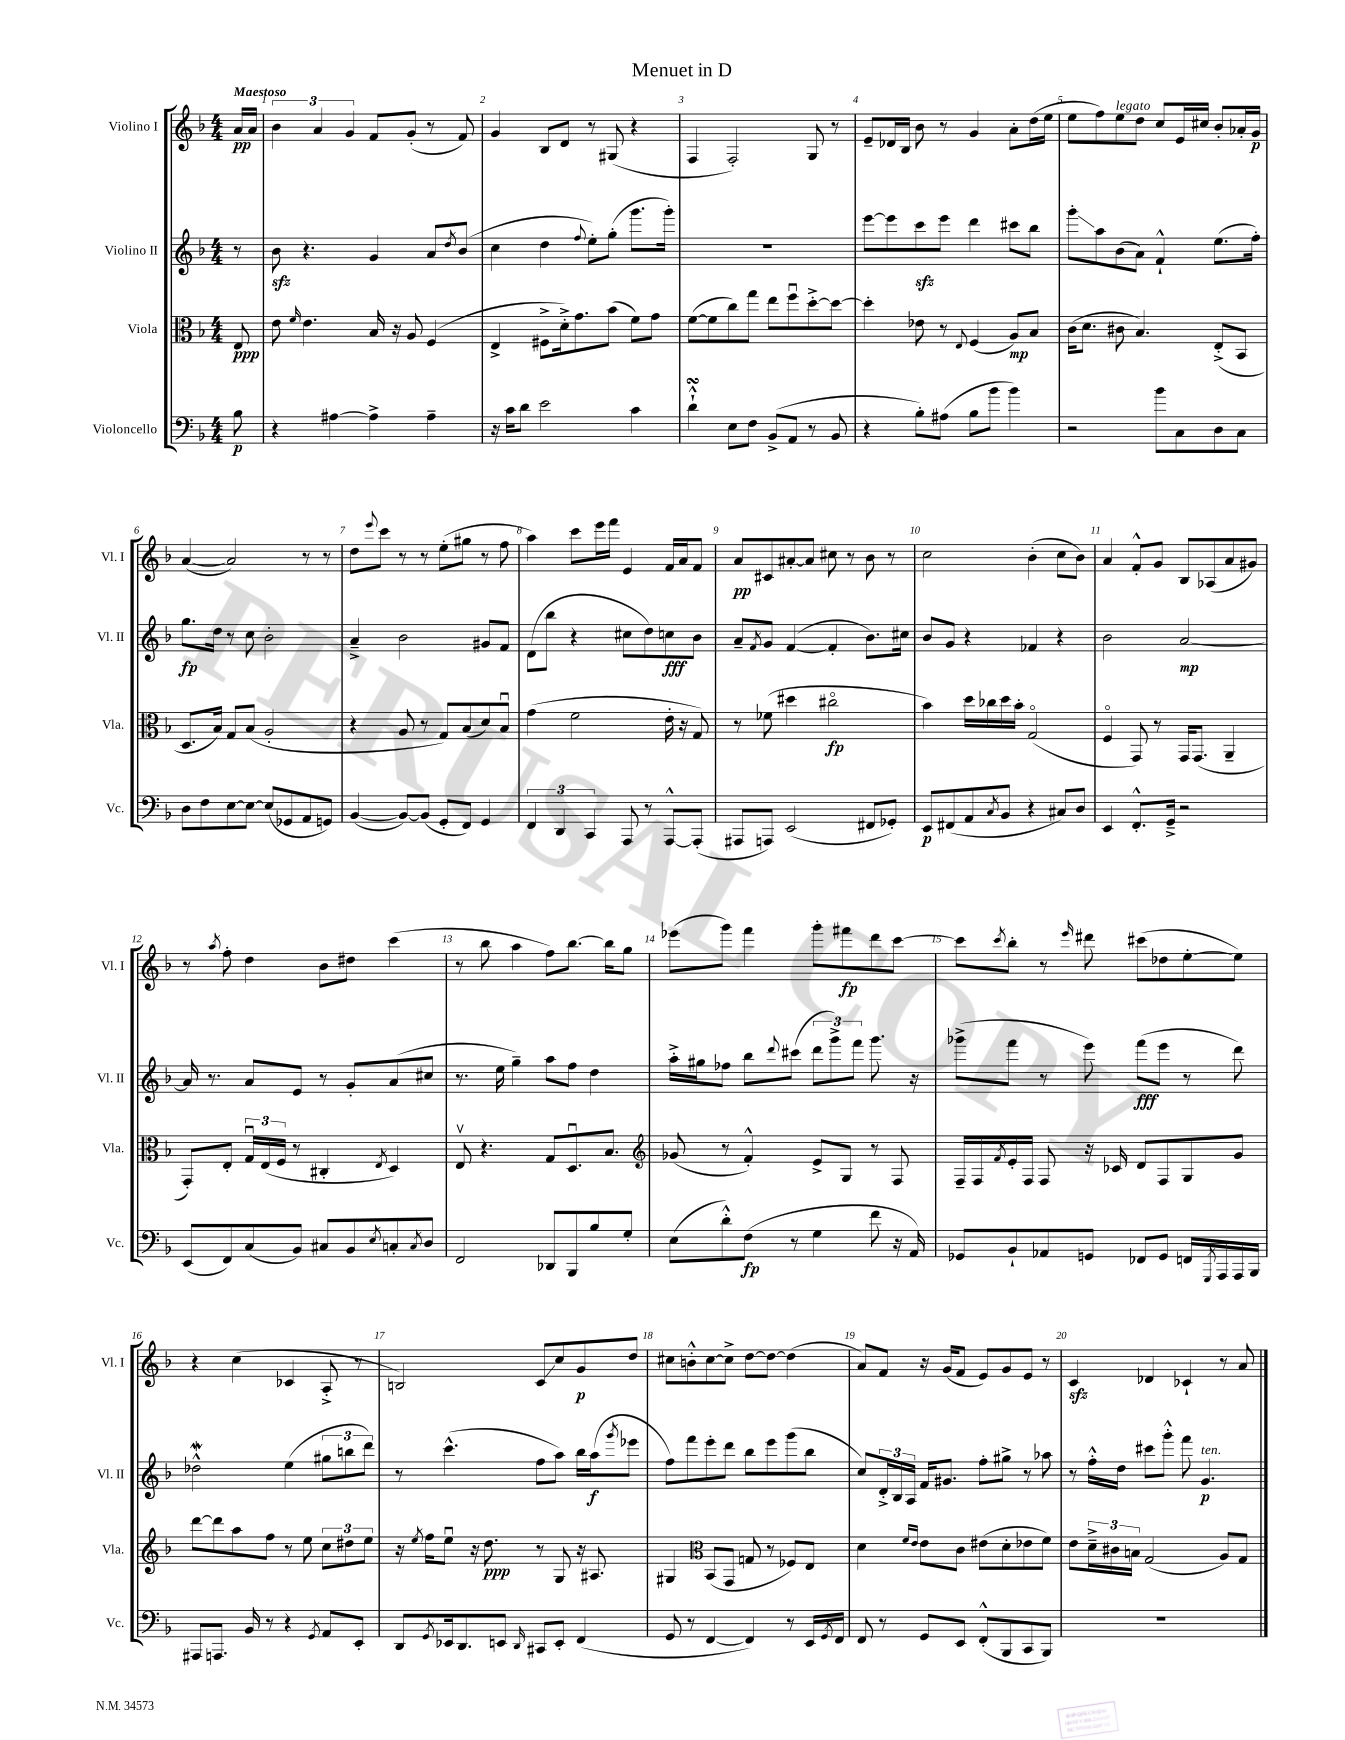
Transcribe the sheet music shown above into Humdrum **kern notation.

**kern	**kern	**kern	**kern
*staff4	*staff3	*staff2	*staff1
*clefF4	*clefC3	*clefG2	*clefG2
*k[b-]	*k[b-]	*k[b-]	*k[b-]
*M4/4	*M4/4	*M4/4	*M4/4
8B-	8E	8r	16a
.	.	.	16a
=	=	=	=
4r	8e	8b-	6b-
.	16qqf	.	.
.	4.e	4.r	.
.	.	.	6a
[4A#	.	.	.
.	.	.	6g
4A#^]	16B-	4g	8f
.	16r	.	.
.	8A	.	(8g'
4A#~	(4F	8a	8r
.	.	8qdd	.
.	.	(8b-	8f)
=	=	=	=
16r	4E^	4cc	4g
16c	.	.	.
8d	.	.	.
2e	8F#^	4dd	8B-
.	16d'^)	.	8d
.	8.g	.	.
.	.	8qqff	.
.	.	8ee')	8r
.	(8b-	(8gg'	(8G#
4c	8f)	8.ggg	4r
.	8g	.	.
.	.	16ggg')	.
=	=	=	=
4d`^^	([8f	1r	4F
.	8f]	.	.
8E	8cc)	.	2F')
8F	8gg	.	.
(8BB-^	8ee	.	.
8AA	8ffu	.	.
8r	[8dd'^	.	8G
8BB-	8dd_	.	8r
=	=	=	=
4r	4dd']	[8eee	8e~
.	.	8eee]	16d-
.	.	.	16B-
8B-')	8e-	8ccc	8b-
(8A#	8r	8eee	8r
.	8qqE	.	.
8B-	(4F	4ddd	4g
8b-	.	.	.
4b-)	8A)	8ccc#	8a'
.	8B-	8bb-	(16dd
.	.	.	16ee
=	=	=	=
2r	(16c	8ggg'	8ee
.	8.d	.	.
.	.	8aa	8ff)
.	8c#	(8b-	8ee
.	4.B-)	8a)	8dd
8b-	.	4f`^^	8cc
8C	.	.	16e
.	.	.	16cc#
8D	(8E'^	(8.ee	8b-'
8C	8BB-	.	16a-'
.	.	16ff')	16g
=	=	=	=
8D	8.D	8.gg	([4a
8F	.	.	.
.	16B-)	16dd	.
[8E	8G	8r	2a])
8E_	(8B-	8cc	.
(8E]	2A'	2b-'	.
8GG-	.	.	.
8AA	.	.	8r
8GG)	.	.	8r
=	=	=	=
([4BB-	4r	4a~^	8dd
.	.	.	8qqeee
.	.	.	8ccc
8BB-_)	8A	2b-	8r
(8BB-]	8r	.	8r
8GG'	8G)	.	(8ee'
8FF)	(8B-	.	8gg#
4GG	8d)	8g#	8r
.	8B-u	8f	8ff
=	=	=	=
6FF	(4g	(8d	4aa)
.	.	8bb-	.
6DD	.	.	.
.	2f	4r	8ccc
6CC	.	.	.
.	.	.	16eee
.	.	.	16fff
8AAA	.	8cc#	4e
8r	.	8dd)	.
[8AAA^^	16e'	8cc	16f
.	16r	.	16a
(8AAA']	8G)	8b-	8f
=	=	=	=
8AAA#	8r	8a~	8a
.	.	8qf	.
8AAA)	(8f-	8g	8c#
(2EE	4dd#	([4f	[8a#'
.	.	.	8a#]
.	2cc#o	4f']	8cc#
.	.	.	8r
8FF#	.	8.b-)	8b-
8GG-')	.	.	8r
.	.	16cc#	.
=	=	=	=
8EE	4b-)	8b-	2cc
(8FF#	.	8g	.
8AA	16dd	4r	.
.	16cc-	.	.
8qC	.	.	.
8BB-	16dd	.	.
.	16b-'	.	.
4r	(2Go	4f-	(4b-'
8C#)	.	4r	8cc
8D	.	.	8b-)
=	=	=	=
4EE	4Fo	2b-	4a
8.FF'^^	8GG)	.	8f'^^
.	8r	.	8g
16GG~^	.	.	.
2r	16GG	[2a	8B-
.	(8.GG	.	.
.	.	.	(8A-
.	4AA~	.	8a
.	.	.	8g#)
=	=	=	=
(8EE	8GG')	16a]	8r
.	.	8.r	.
.	.	.	8qaa
8FF)	8E'	.	8ff'
(8C	24Gu	8a	4dd
.	(24E	.	.
.	24F	.	.
8BB-)	8r	8e	.
8C#	4C#'	8r	8b-
8BB-	.	8g'	8dd#
8qE	8qE	.	.
8C'	4D)	(8a	(4ccc
8qC	.	.	.
8D	.	8cc#	.
=	=	=	=
2FF	8Ev	8.r	8r
.	4.r	.	8bb-
.	.	16ee	.
.	.	4gg~)	4aa
8DD-	8G	8aa	8ff)
8BBB-	8.Du	8ff	[8.bb-
8B-	.	4dd	.
.	8.B-	.	16bb-]
8G'	.	.	8gg
=	=	=	=
*	*clefG2	*	*
(8E	(8g-	16aa'^	(8eee-
.	.	16gg#	.
8d'^^)	8r	8ff-	8ggg)
(8F	4f'^^)	8bb-	4fff
.	.	8qqddd	.
8r	.	(8ccc#	.
4G	8e^	12ddd	8ggg'
.	.	12ggg^)	.
.	8G	.	8fff#
.	.	12fff	.
8f	8r	8.ggg	8ddd
16r	8F	.	[8ccc
16AA)	.	16r	.
=	=	=	=
8GG-	16F~	(8ggg-^	8ccc]
.	16F	.	.
.	8qf	.	8qccc
8BB-`	16e'	8fff	8bb-'
.	16F	.	.
8AA-	8F	8r	8r
.	.	.	16qqeee
8GG	16r	8eee)	8ddd#
.	16c-	.	.
8FF-	8d	(8fff	(8ccc#
8GG	8F	8eee	8dd-
16FF	8G	8r	[8ee'
8qGGG	.	.	.
16AAA	.	.	.
16AAA	8g	8ddd)	8ee])
16BBB-	.	.	.
=	=	=	=
8AAA#	[8ddd	2dd-^^	4r
8.AAA	8ddd]	.	.
.	8aa	.	(4cc
16BB-	.	.	.
8r	8ff	.	.
4r	8r	(4ee	4c-
.	8ee	.	.
8qGG	.	.	.
8AA	12cc	12gg#	8A'^
.	12dd#	12bb	.
8EE'	.	.	8r
.	12ee	12ddd)	.
=	=	=	=
8DD	16r	8r	2B)
.	8qee	.	.
.	16ff	.	.
8qGG	.	.	.
16EE-	8eeu	(4.ccc^^	.
8.DD	.	.	.
.	16r	.	.
.	8.dd	.	.
8EE	.	.	.
16qqDD	.	.	.
8CC#	8r	8ff	8c
8EE'	8G	8aa)	8cc
(4FF	16r	16bb-	8g
.	8.A#	(16aa	.
.	.	8qggg	.
.	.	8eee-	8dd
=	=	=	=
8GG	4G#	8ff)	8cc#
8r	.	8fff	8b'^^
*	*clefC3	*	*
[4FF	(8BB-	8eee'	[8cc#
.	8GG	8ddd	8cc#^]
4FF])	8G	8bb-	[8dd
.	8r	8eee	8dd_
8r	8F-)	(8ggg	(4dd]
16EE	8E	8bb-	.
8qGG	.	.	.
16FF	.	.	.
=	=	=	=
8FF	4d	8cc)	8a)
8r	.	24d'^	8f
.	.	24B-	.
.	.	24A	.
.	16qqf	.	.
.	16qqe	.	.
8GG	8e	16f	16r
.	.	8.g#	(16g
8EE	8c	.	8f
(8FF'^^	(8e#	8ff'	8e)
8BBB-	8d'	8gg#^	8g
8CC	8e-	8r	8e
8BBB-)	8f)	8aa-	8r
=	=	=	=
1r	8e	8r	4c
.	24d~^	16ff'^^	.
.	24c#	.	.
.	.	16dd	.
.	24B	.	.
.	(2G	8ccc#	4d-
.	.	8ggg'^^	.
.	.	8fff	4c-`
.	.	4.g	.
.	8A)	.	8r
.	8G	.	8a
==	==	==	==
*-	*-	*-	*-
